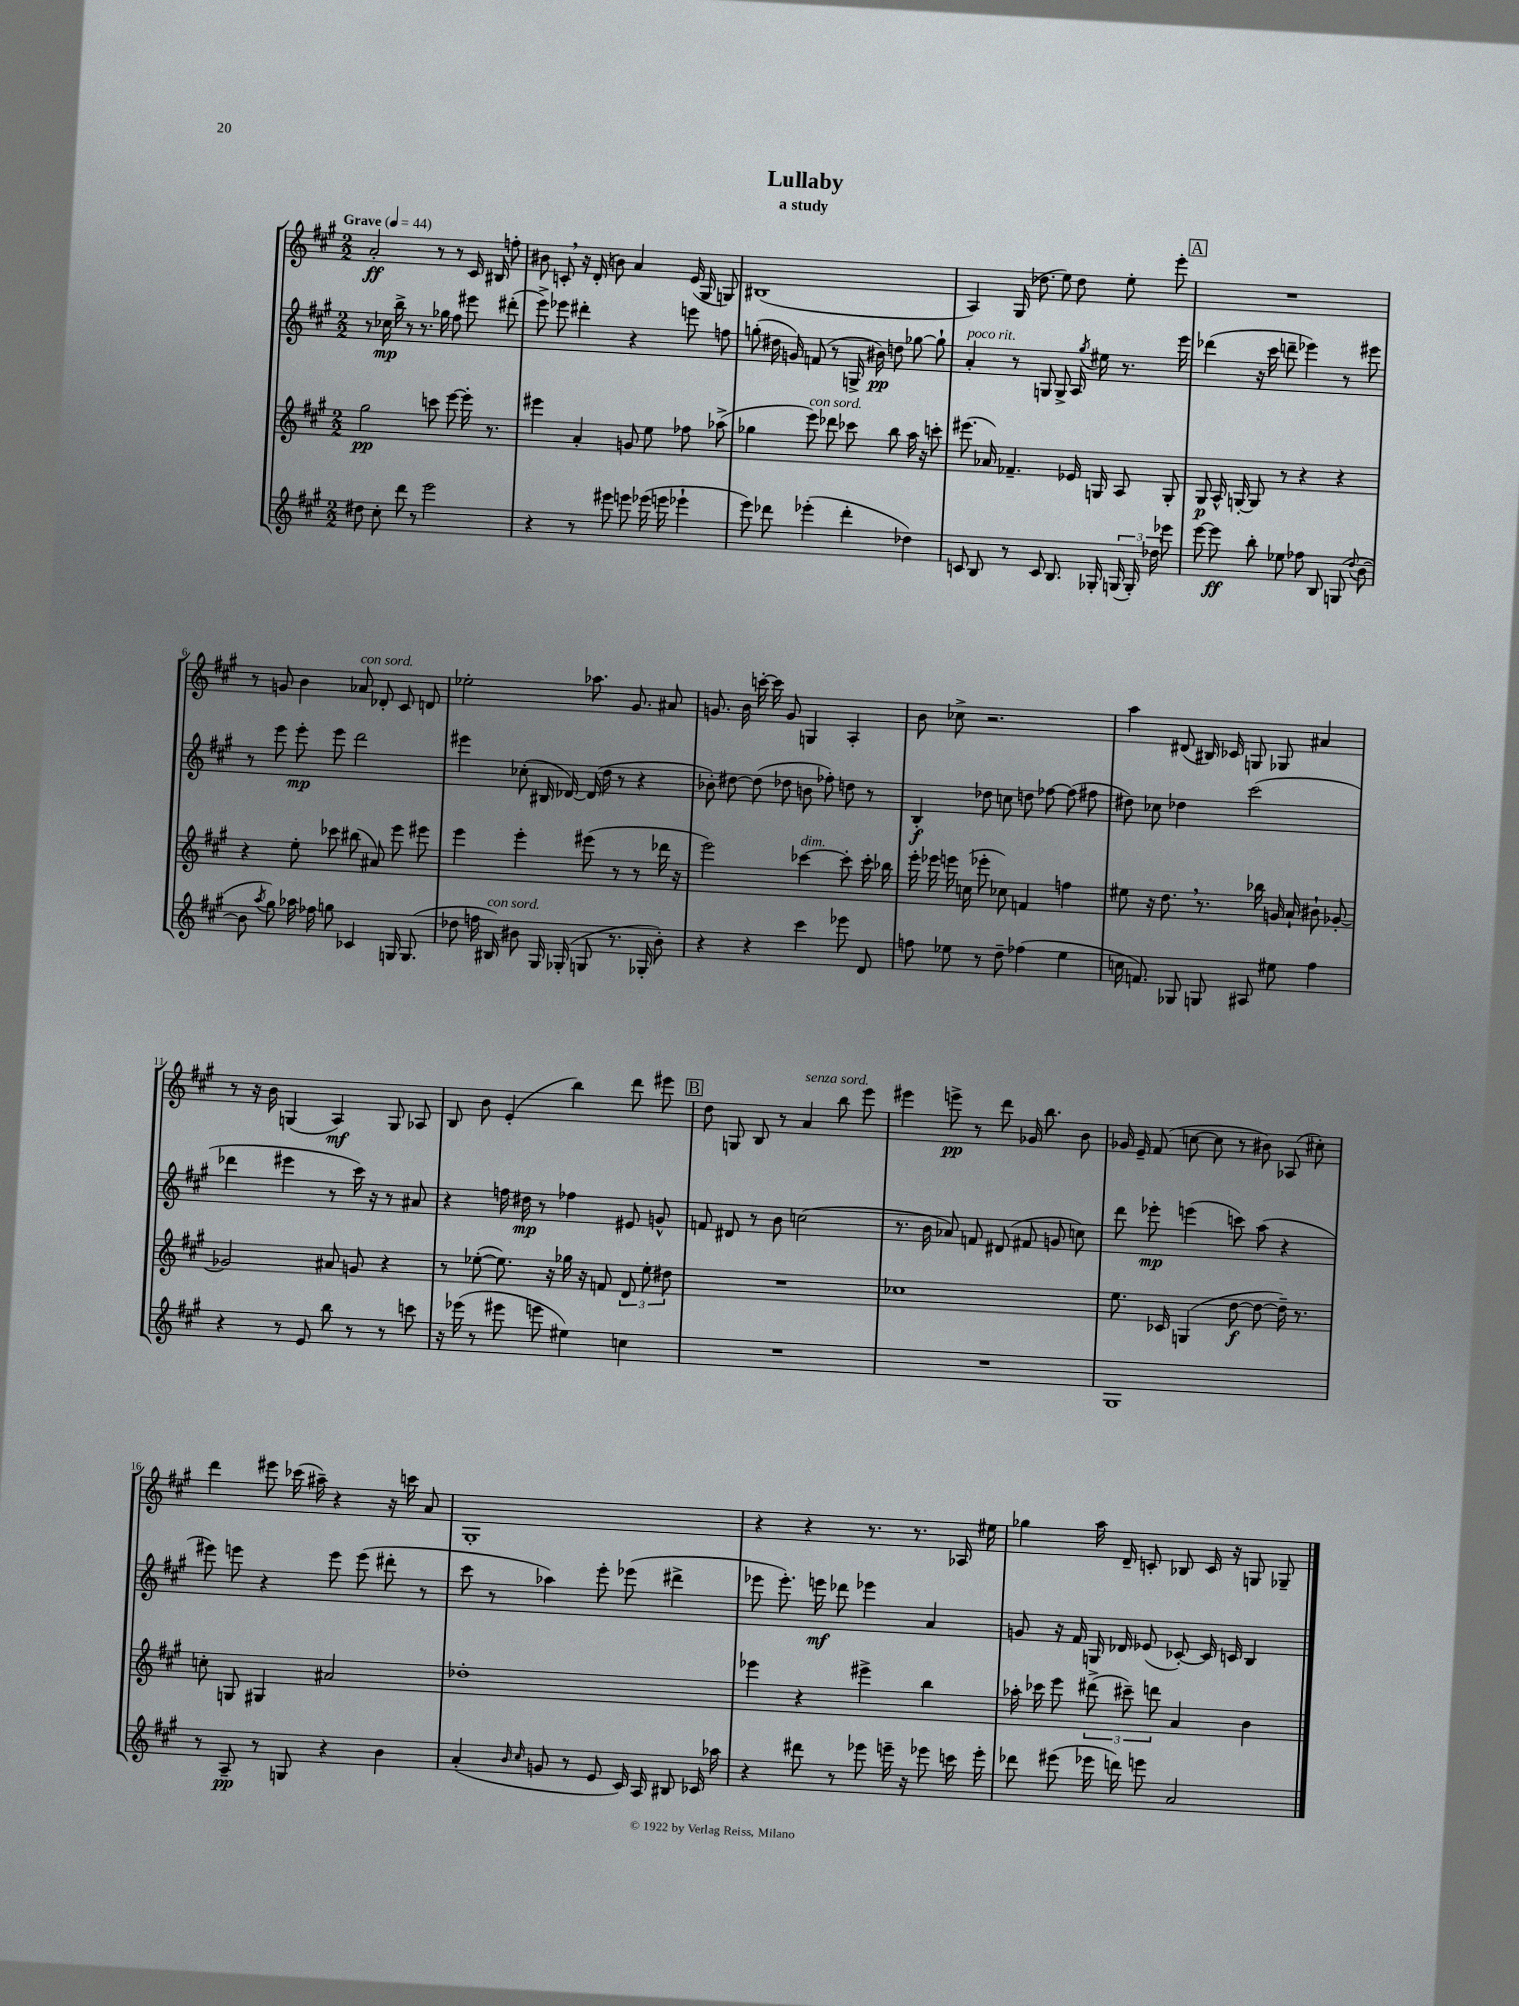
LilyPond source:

\header { title = "Lullaby" subtitle = "a study" }
<<
\new StaffGroup <<
\new Staff = "s0" {
    \clef treble \key a \major \numericTimeSignature \time 2/2 \tempo "Grave" 4 = 44
    \autoBeamOff a'2-.\ff r8 r8 cis'16 bis16 f''8-. |
    bis'8 c'8-. \breathe r16 d'16-.( b'8) a'4 e'16( gis16 g8) |
    bis1( |
    a4) gis16( des''8. e''8) des''8 e''8-. e'''8-. |
    \mark \markup { \box "A" } R1 |
    r8 g'8 b'4 aes'8^\markup { \italic "con sord." } des'8-. cis'8 d'8 |
    ees''2-. aes''8. gis'8. ais'8 |
    g'8. b'16 c'''16~-. c'''16 g'8 g4 a4-. |
    b'8 ces''8-> r2. |
    a''4 dis'8( bis16) ces'16 g8 ges8 ais'4 |
    r8 r16 b'16 g4( a4\mf) g8 aes8 |
    b8 b'8 e'4-.( b''4) d'''8 eis'''8 |
    \mark \markup { \box "B" } d''8 g8 b8 r8 a'4^\markup { \italic "senza sord." } b''8 e'''8 |
    eis'''4 e'''8->\pp r8 d'''8 ges'16 b''8. b'8 |
    ges'16 e'16-- fis'8( c''8~ c''8 r8 bis'8) aes8( cis''8-.) |
    d'''4 eis'''8 ces'''16( ais''16--) r4 r16 c'''16 a'8 |
    gis1-. |
    r4 r4 r8. r8. aes16 eis''16 |
    ges''4 a''16 d'16-- c'8-. bes8 c'16 r16 g8 ges8-- \bar "|." |
}
\new Staff = "s1" {
    \clef treble \key a \major \numericTimeSignature \time 2/2
    \autoBeamOff r8 ces''16\mp b''16-> r8 r8. ges''16 fis''8 eis'''8 dis'''8-.( |
    e'''8->) ees'''8 dis'''4-. r4 e'''8 f''8 |
    g''8-.( dis''16 g'16) f'8( r8 g16-> bis'16\pp) d''8 ges''8~ ges''8-! |
    a'4-.^\markup { \italic "poco rit." } r8 g8 g8-> a16 \acciaccatura { gis''8 } eis''16 r8. e'''16 |
    \mark \markup { \box "A" } des'''4( r16 cis'''16 d'''8-- ees'''4) r8 eis'''8 |
    r8 e'''8 e'''8-.\mp e'''8 d'''2 |
    eis'''4 ces''8-.( bis16 des'16~) des'16( d''16 r8 r4 |
    bes'8-.) dis''8~ dis''8( des''8 b'8 fes''8-.) d''8 r8 |
    b4-.\f des''8 c''8 d''8 fes''8~ fes''8( fis''8 |
    dis''8) ces''8 des''4 cis'''2( |
    des'''4 eis'''4 r8 cis'''16) r16 r8 ais'8 |
    r4 f''16 dis''16\mp r8 fes''4 eis'8 g'8-^ |
    \mark \markup { \box "B" } f'8 dis'8 r8 b'8 c''2( |
    r8. b'16 aes'8) f'8 dis'8( fis'8 g'8 c''8) |
    d'''8 ees'''8-.\mp e'''4( c'''8) a''8( r4 |
    eis'''8) e'''8 r4 e'''8 e'''8( dis'''8-. r8 |
    cis'''8 r8 aes''4) e'''8-. ees'''8( dis'''4-> |
    ees'''8 ees'''8.-.) e'''16\mf des'''8 ees'''4 a'4 |
    g'8 r16 fis'16 g16 des'16 ees'8( ces'8~-.) ces'16 c'16 b4 \bar "|." |
}
\new Staff = "s2" {
    \clef treble \key a \major \numericTimeSignature \time 2/2
    \autoBeamOff gis''2\pp c'''8 e'''8~ e'''16-. r8. |
    eis'''4 a'4-. g'8 e''8 fes''8 aes''8->( |
    ges''4 e'''8^\markup { \italic "con sord." }) des'''8 ces'''8 b''8 a''16 r16 c'''8-. |
    eis'''8.( aes'16) fes'4.-- ees'16 g16 a8 g8-. |
    \mark \markup { \box "A" } gis8\p a16-^ g16~-. g8 r8 r4 r4 |
    r4 e''8-. ces'''8 bis''8( ais'8) e'''8 eis'''8 |
    e'''4 e'''4-. eis'''8( r8 r8 des'''16 r16 |
    e'''2) ces'''4~^\markup { \italic "dim." } ces'''8-. ces'''16-. bes''16 |
    e'''16-. ees'''16 e'''16 c''16( ees'''8-. ces''8) f'4 f''4 |
    eis''8 r16 d''8. \breathe r8. bes''16 g'16 a'16-! bis'8-! ges'8~-. |
    ges'2 ais'8 g'8 r4 |
    r8 ees''8~-.( ees''8.) r16 ges''16 r16 f'8 \tuplet 3/2 { d'8 ees''8-. dis''8 } |
    \mark \markup { \box "B" } R1 |
    ces''1 |
    e''8. ces'16 g4( d''8~\f d''8~ d''16--) r8. |
    c''8-. g8 gis4 ais'2 |
    des''1-. |
    ees'''4 r4 eis'''4-> b''4 |
    aes''16-. ces'''16 e'''8 \tuplet 3/2 { dis'''8->( cis'''8--) d'''8 } a'4 b'4 \bar "|." |
}
\new Staff = "s3" {
    \clef treble \key a \major \numericTimeSignature \time 2/2
    \autoBeamOff dis''8 cis''8-. d'''8 r8 e'''2 |
    r4 r8 eis'''8 e'''8 ees'''16( e'''16 ees'''4-! |
    e'''8) des'''8 ees'''4-.( des'''4-. des''4) |
    c'8 b8 r8 c'8 b8. ges16-. \tuplet 3/2 { g16( g16-.) des''16 } ees'''8 |
    \mark \markup { \box "A" } e'''8~ e'''8\ff b''8-. ees''8 fes''8 b8 g8( \appoggiatura { d''8 } b'8~ |
    b'8 \acciaccatura { a''8 } gis''8) aes''16 fes''16 g''8 ces'4 g16 g8.( |
    des''8 f''16 bis16^\markup { \italic "con sord." }) bis'8 gis16 ges16-.( g8 r8. ges16-. bis'8-.) |
    r4 r4 cis'''4 ees'''8 d'8 |
    f''8 ees''8 r8 d''8-- fes''4( ees''4 |
    c''16 f'8.) ges8 g8 ais8 eis''8 fis''4 |
    r4 r8 e'8 b''8 r8 r8 c'''8 |
    r16 ees'''16( r8 eis'''8 e'''8 eis''4) c''4 |
    \mark \markup { \box "B" } R1 |
    R1 |
    gis1 |
    r8 a8--\pp r8 g8 r4 b'4 |
    a'4-.( \grace { b'16 cis''16 } g'8 r8 e'8 cis'16) a16 bis8 ces'16 aes''16 |
    r4 dis'''8 r8 ees'''8 e'''16-- r16 ees'''8 c'''16 ees'''16-. |
    des'''8 eis'''8( ees'''16 d'''16) e'''8 a'2 \bar "|." |
}
>>
>>
